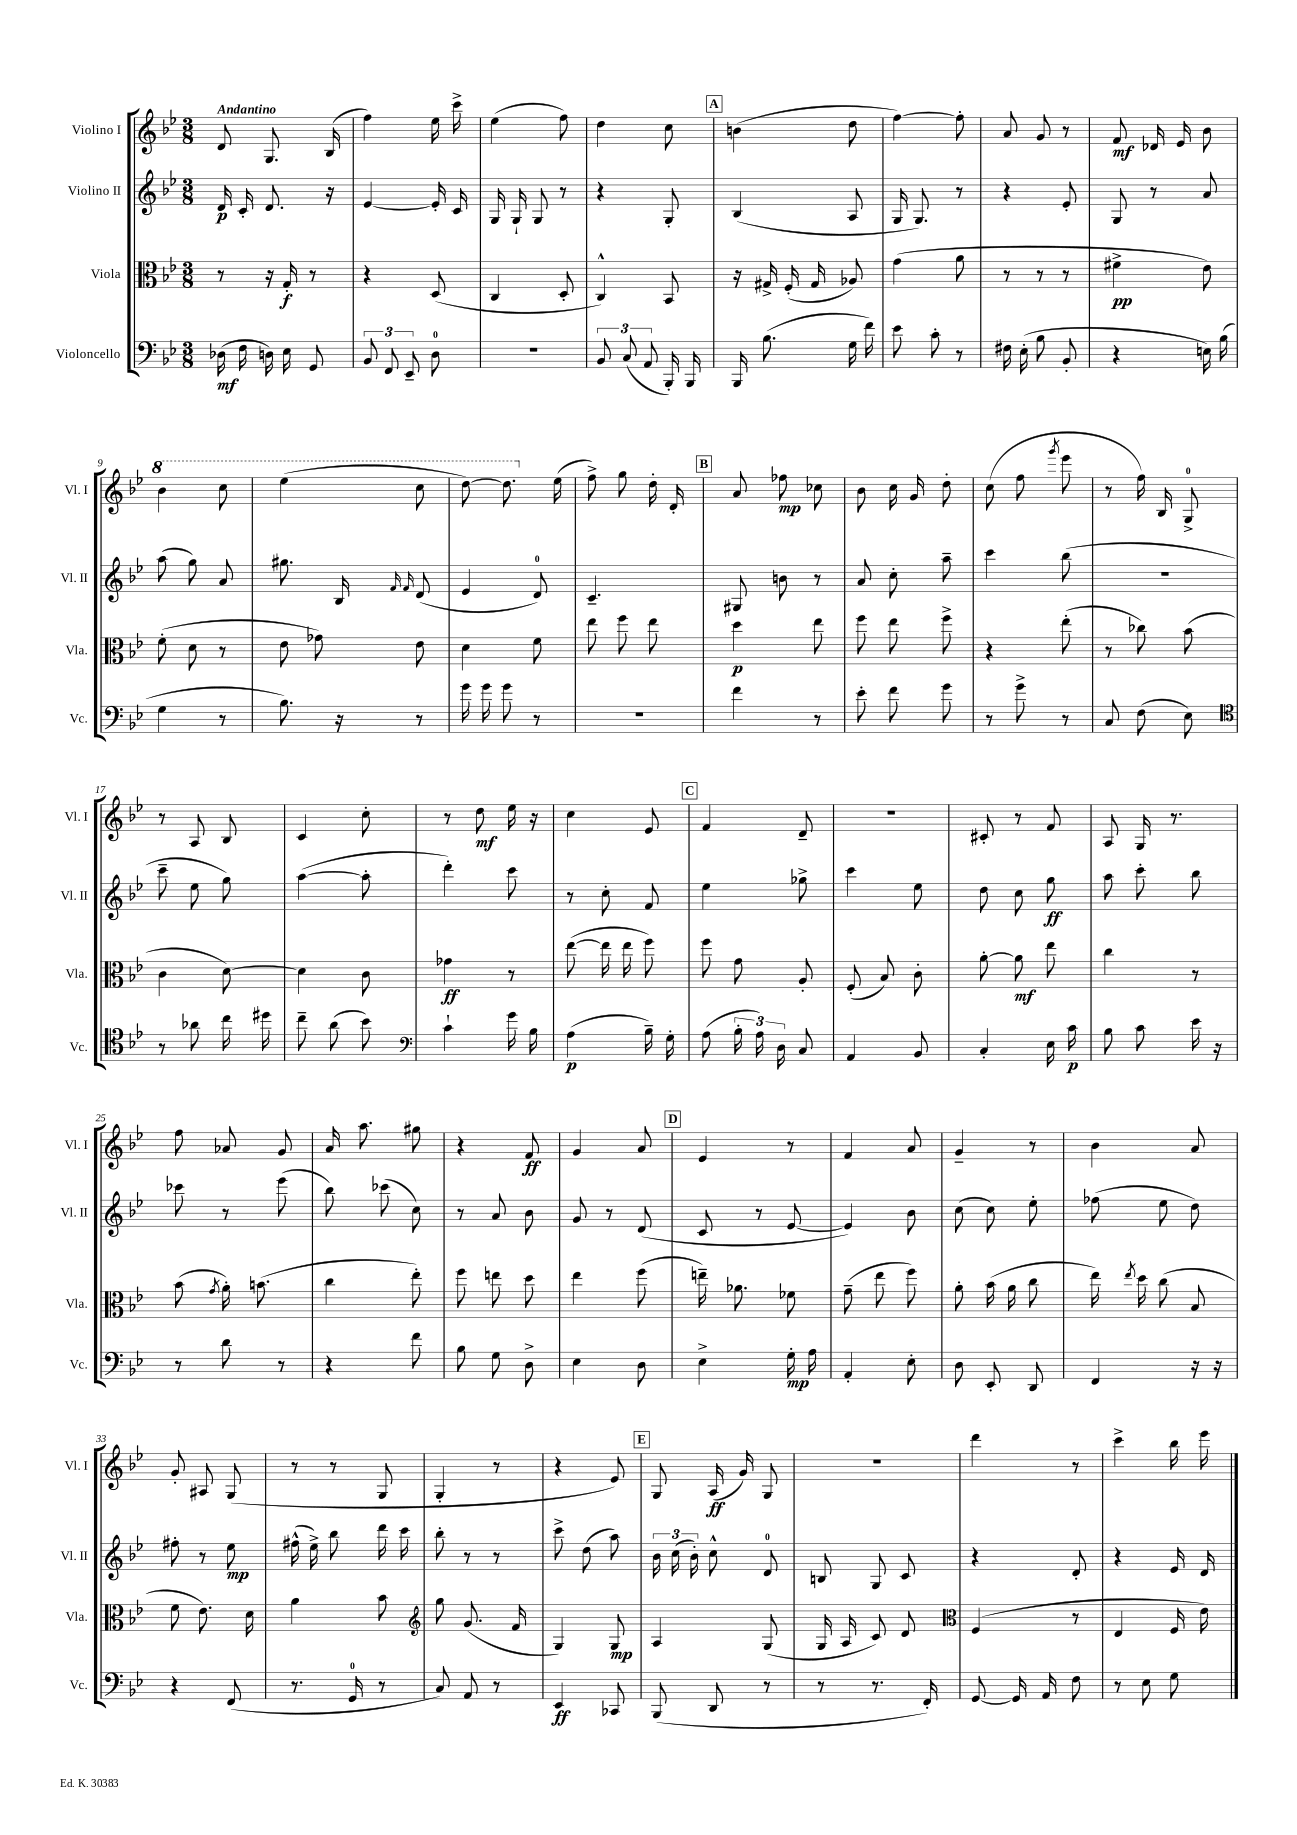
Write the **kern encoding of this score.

**kern	**kern	**kern	**kern
*staff4	*staff3	*staff2	*staff1
*clefF4	*clefC3	*clefG2	*clefG2
*k[b-e-]	*k[b-e-]	*k[b-e-]	*k[b-e-]
*M3/8	*M3/8	*M3/8	*M3/8
(16D-	8r	16d	8d
16F	.	16c'	.
16D)	16r	8.d	8.G
16E-	16G'	.	.
8GG	8r	.	.
.	.	16r	(16B-
=	=	=	=
12BB-	4r	[4e-	4ff)
12FF	.	.	.
12EE-~	.	.	.
8D	(8D	16e-']	16ee-
.	.	16c	16ccc^
=	=	=	=
4.r	4C	16G	(4ee-
.	.	16G`	.
.	.	8G	.
.	8D'	8r	8ff)
=	=	=	=
12BB-	4C^^)	4r	4dd
(12C	.	.	.
12AA	.	.	.
16BBB-')	8BB-	8G'	8cc
16BBB-	.	.	.
=	=	=	=
16BBB-	16r	(4B-	(4b
(8.B-	16G#^	.	.
.	(16F'	.	.
.	16G#	.	.
16G	8A-)	8A	8dd
16f)	.	.	.
=	=	=	=
8e-	(4g	16G	[4ff)
.	.	8.G)	.
8c'	.	.	.
8r	8a	8r	8ff']
=	=	=	=
16F#	8r	4r	8a
(16E-'	.	.	.
8B-	8r	.	8g
8BB-'	8r	8e-'	8r
=	=	=	=
4r	4f#^	8G	8f
.	.	8r	16d-
.	.	.	16e-
16E)	8e-)	8a	8b-
(16B-	.	.	.
=	=	=	=
4G	(8f'	(8aa	4bb-
.	8d	8gg)	.
8r	8r	8a	8ccc
=	=	=	=
8.B-)	8e-	8.gg#	(4eee-
.	8g-)	.	.
16r	.	16B-	.
.	.	16qqf	.
.	.	16qqf	.
8r	8e-	(8d	8ccc
=	=	=	=
16g	4d	4e-	[8ddd)
16g	.	.	.
8g	.	.	8.ddd]
8r	8f	8d)	.
.	.	.	(16ee-
=	=	=	=
4.r	8ee-	4.c~	8ff^)
.	8ff	.	8gg
.	8ee-	.	16dd'
.	.	.	16d'
=	=	=	=
4f	4dd	8G#	8a
.	.	8b	8ff-
8r	8ee-	8r	8cc-
=	=	=	=
8e-'	8ff	8a	8b-
8f	8ee-	8cc'	16cc
.	.	.	16g
8g	8ff^	8aa~	8dd'
=	=	=	=
8r	4r	4ccc	(8cc
8g^	.	.	8ff
.	.	.	8qggg
8r	(8ee-'	(8bb-	8eee-
=	=	=	=
8C	8r	4.r	8r
(8F	8cc-)	.	16ff)
.	.	.	16B-
8E-)	(8b-	.	8G^
=	=	=	=
*clefC4	*	*	*
8r	4c	8ccc~	8r
8a-	.	8ee-	8A
16cc	[8d)	8gg)	8B-
16dd#	.	.	.
=	=	=	=
8cc~	4d]	([4aa	4c
(8a	.	.	.
8b-)	8c	8aa']	8cc'
=	=	=	=
*clefF4	*	*	*
4c`	4g-	4ddd')	8r
.	.	.	8dd
16g	8r	8ccc	16ee-
16B-	.	.	16r
=	=	=	=
(4A	([8ee-	8r	4cc
.	16ee-]	8cc'	.
.	16ee-	.	.
16B-~)	8ff)	8f	8e-
16G'	.	.	.
=	=	=	=
(8A	8ff	4ee-	4f
24B-'	8g	.	.
24A)	.	.	.
24D	.	.	.
8C	8A'	8gg-^	8d~
=	=	=	=
4AA	(8F'	4ccc	4.r
.	8B-)	.	.
8BB-	8c'	8ee-	.
=	=	=	=
4C'	[8a'	8dd	8c#'
.	8a]	8cc	8r
16E-	8ee-	8gg	8f
16c	.	.	.
=	=	=	=
8B-	4cc	8aa	8A
8c	.	8ccc'	16G
.	.	.	8.r
16e-	8r	8bb-	.
16r	.	.	.
=	=	=	=
8r	(8b-	8ccc-	8ff
.	8qg	.	.
8d	16a')	8r	8a-
.	(8.b	.	.
8r	.	(8eee-	8g
=	=	=	=
4r	4cc	8bb-)	16a
.	.	.	8.aa
.	.	(8ccc-	.
8f	8ee-')	8cc)	8gg#
=	=	=	=
8B-	8ff	8r	4r
8G	8ee	8a	.
8D^	8dd	8b-	8f
=	=	=	=
4E-	4ee-	8g	4g
.	.	8r	.
8D	(8ff	(8d	8a
=	=	=	=
4E-^	16ee~)	8c	4e-
.	8.a-	.	.
.	.	8r	.
16G'	8f-	[8e-	8r
16A	.	.	.
=	=	=	=
4AA'	(8g~	4e-])	4f
.	8ee-	.	.
8E-'	8ff)	8b-	8a
=	=	=	=
8D	8a'	(8cc	4g~
8EE-'	(16b-	8cc)	.
.	16a	.	.
8DD	8cc	8ee-'	8r
=	=	=	=
4FF	16ee-)	(8ff-	4b-
.	8qee-	.	.
.	16dd	.	.
.	(8cc	8ee-	.
16r	8B-	8dd)	8a
16r	.	.	.
=	=	=	=
4r	8f	8ff#'	8g'
.	8.e-)	8r	8A#
(8FF	.	8ee-	(8G
.	16d	.	.
=	=	=	=
8.r	4a	(16ff#^^	8r
.	.	16ee-^)	.
.	.	8bb-	8r
16GG	.	.	.
8r	8b-	16ddd	8G
.	.	16ccc	.
=	=	=	=
*	*clefG2	*	*
8C)	8gg	8bb-'	4G'
8AA	(8.g	8r	.
8r	.	8r	8r
.	16f	.	.
=	=	=	=
4EE-	4G)	8ccc^	4r
.	.	(8dd	.
8CC-	8G	8aa)	8e-)
=	=	=	=
(8BBB-	4A	24b-	8G
.	.	(24cc	.
.	.	24b-')	.
8DD	.	8cc^^	(16A
.	.	.	16g)
8r	(8G	8d	8G
=	=	=	=
8r	16G	8B	4.r
.	16A	.	.
8.r	8c)	8G	.
.	8d	8c	.
16FF')	.	.	.
=	=	=	=
*	*clefC3	*	*
[8GG	(4F	4r	4ddd
16GG]	.	.	.
16AA	.	.	.
8F	8r	8d'	8r
=	=	=	=
8r	4E-	4r	4ccc^
8E-	.	.	.
8G	16F	16e-	16bb-
.	16e-)	16d	16eee-
==	==	==	==
*-	*-	*-	*-
